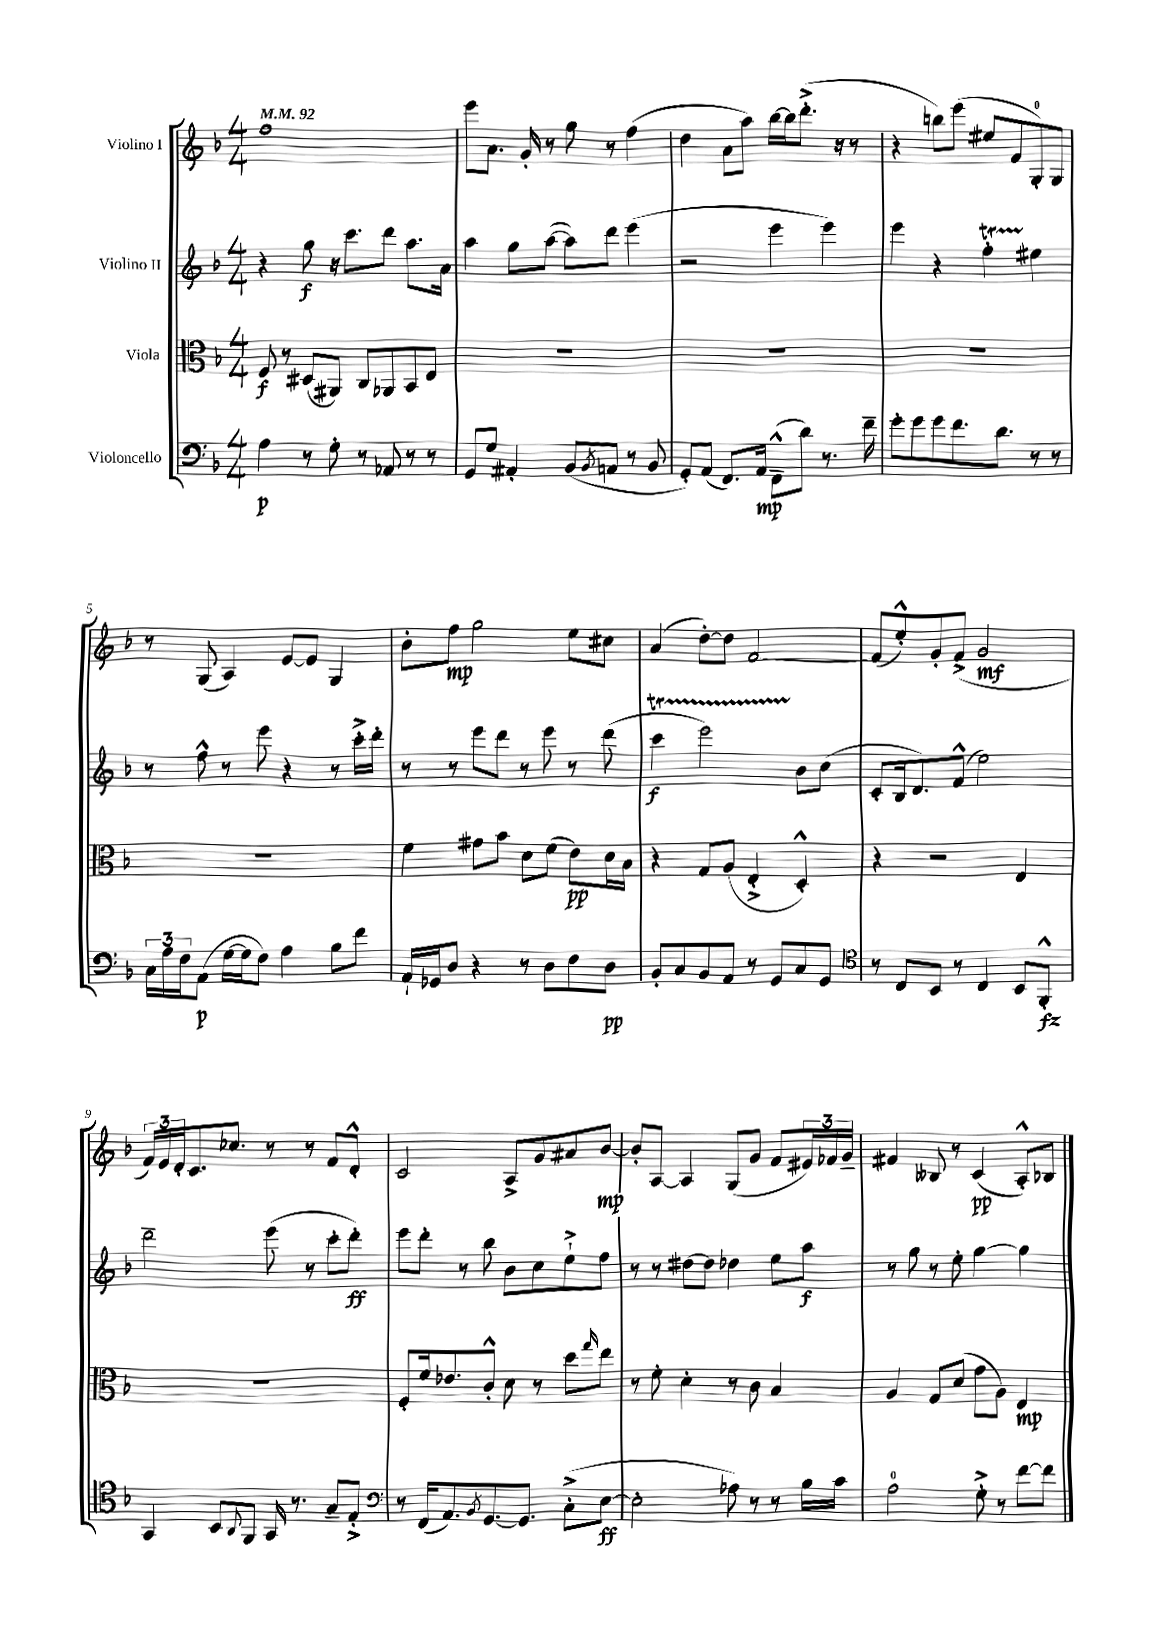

**kern	**dynam	**kern	**dynam	**kern	**dynam	**kern	**dynam
*part4	*part4	*part3	*part3	*part2	*part2	*part1	*part1
*staff4	*staff4	*staff3	*staff3	*staff2	*staff2	*staff1	*staff1
*I"Violoncello	*	*I"Viola	*	*I"Violino II	*	*I"Violino I	*
*clefF4	*	*clefC3	*	*clefG2	*	*clefG2	*
*k[b-]	*	*k[b-]	*	*k[b-]	*	*k[b-]	*
*M4/4	*	*M4/4	*	*M4/4	*	*M4/4	*
*MM92	*	*MM92	*	*MM92	*	*MM92	*
=1	=1	=1	=1	=1	=1	=1	=1
4A\	p	8F/	f	4r	.	1ff	.
.	.	8r	.	.	.	.	.
8r	.	(8D#X/L	.	8gg\	f	.	.
8G'\	.	8AA#X/J)	.	16r	.	.	.
.	.	.	.	8.ccc\L	.	.	.
8r	.	8C/L	.	.	.	.	.
8AA-X/	.	8AA-X/	.	8ddd\J	.	.	.
8r	.	8BB-/	.	8.aa\L	.	.	.
8r	.	8E/J	.	.	.	.	.
.	.	.	.	16a\Jk	.	.	.
=2	=2	=2	=2	=2	=2	=2	=2
8GG/L	.	1r	.	4aa\	.	8eee\L	.
8G/J	.	.	.	.	.	8.a\J	.
4AA#X'/	.	.	.	8gg\L	.	.	.
.	.	.	.	.	.	16g'/	.
.	.	.	.	([8aa\J	.	8r	.
(8BB-/L	.	.	.	8aa\L])	.	8gg\	.
8qBB-/	.	.	.	.	.	.	.
8AAn/J	.	.	.	8ddd\J	.	8r	.
8r	.	.	.	(4eee\	.	(4ff\	.
8BB-/	.	.	.	.	.	.	.
=3	=3	=3	=3	=3	=3	=3	=3
8GG'/L)	.	1r	.	2r	.	4dd\	.
(8AA/J	.	.	.	.	.	.	.
8.FF/L)	.	.	.	.	.	8a\L	.
.	.	.	.	.	.	8aa\J)	.
16AA/Jk	mp	.	.	.	.	.	.
(8FF~^^\L	.	.	.	4eee\	.	[16bb-\LL	.
.	.	.	.	.	.	16bb-\J]	.
8d\J)	.	.	.	.	.	(8.ddd'^\J	.
8.r	.	.	.	4eee\)	.	.	.
.	.	.	.	.	.	16r	.
.	.	.	.	.	.	8r	.
16f~\	.	.	.	.	.	.	.
=4	=4	=4	=4	=4	=4	=4	=4
8g'\L	.	1r	.	4eee\	.	4r	.
8g\	.	.	.	.	.	.	.
8g\	.	.	.	4r	.	8bbn\L)	.
8.f\	.	.	.	.	.	(8eee\J	.
.	.	.	.	4ffT'\	.	8ee#X/L	.
8.d\J	.	.	.	.	.	.	.
.	.	.	.	.	.	8f/	.
8r	.	.	.	4ee#X\	.	8G'/)	.
8r	.	.	.	.	.	8G/J	.
!!LO:LB:g=z
=5	=5	=5	=5	=5	=5	=5	=5
24C\LL	.	1r	.	8r	.	8r	.
24A\	.	.	.	.	.	.	.
24F\J	.	.	.	.	.	.	.
(8AA\J	p	.	.	8ff^^\	.	(8G/	.
[16G\LL	.	.	.	8r	.	4A/)	.
16G\J]	.	.	.	.	.	.	.
8F\J)	.	.	.	8eee\	.	.	.
4A\	.	.	.	4r	.	[8e/L	.
.	.	.	.	.	.	8e/J]	.
8B-\L	.	.	.	8r	.	4G/	.
8f\J	.	.	.	16ccc'^\LL	.	.	.
.	.	.	.	16ddd'\JJ	.	.	.
=6	=6	=6	=6	=6	=6	=6	=6
16AA`/LL	.	4f\	.	8r	.	8b-'\L	.
16GG-X/J	.	.	.	.	.	.	.
8D/J	.	.	.	8r	.	8ff\J	mp
4r	.	8g#X\L	.	8eee\L	.	2gg\	.
.	.	8b-\J	.	8ddd\J	.	.	.
8r	.	8d\L	.	8r	.	.	.
8D\L	.	(8f\J	.	8eee\	.	.	.
8F\	.	8e\L)	pp	8r	.	8ee\L	.
8D\J	pp	16d\L	.	(8ddd\	.	8cc#X\J	.
.	.	16B-\JJ	.	.	.	.	.
=7	=7	=7	=7	=7	=7	=7	=7
8BB-'/L	.	4r	.	4cccT\	f	(4a/	.
8C/	.	.	.	.	.	.	.
8BB-/	.	8G/L	.	2eeeTTT\)	.	[8dd'\L)	.
8AA/J	.	(8A/J	.	.	.	8dd\J]	.
8r	.	4E'^/	.	.	.	[2f/	.
8GG/L	.	.	.	.	.	.	.
8C/	.	4D'^^/)	.	8b-\L	.	.	.
8GG/J	.	.	.	(8cc\J	.	.	.
=8	=8	=8	=8	=8	=8	=8	=8
*clefC4	*	*	*	*	*	*	*
8r	.	4r	.	8c'/L	.	(8f/L]	.
8C/L	.	.	.	16B-/k	.	8ee'^^/)	.
.	.	.	.	8.d/)	.	.	.
8BB-/J	.	2r	.	.	.	8g'/	.
8r	.	.	.	(8f^^/J	.	(8f^/J	.
4C/	.	.	.	2ee\)	.	2g/	mf
8BB-/L	.	4E/	.	.	.	.	.
8FF'^^/J	fz	.	.	.	.	.	.
!!LO:LB:g=z
=9	=9	=9	=9	=9	=9	=9	=9
4GG/	.	1r	.	2ddd~\	.	24f/LL)	.
.	.	.	.	.	.	24e/	.
.	.	.	.	.	.	24d'/J	.
.	.	.	.	.	.	8.c/	.
8BB-/L	.	.	.	.	.	.	.
.	.	.	.	.	.	8.cc-X/J	.
8qqAA/	.	.	.	.	.	.	.
8FF/J	.	.	.	.	.	.	.
16GG/	.	.	.	(8eee\	.	8r	.
8.r	.	.	.	.	.	.	.
.	.	.	.	8r	.	8r	.
8G~/L	.	.	.	8ccc'\L	.	8f/L	.
8E'^/J	.	.	.	8ddd'\J)	ff	8d'^^/J	.
=10	=10	=10	=10	=10	=10	=10	=10
*clefF4	*	*	*	*	*	*	*
8r	.	8F'/L	.	8eee\L	.	2c/	.
(16FF/KL	.	16f/k	.	8ddd'\J	.	.	.
8.AA/)	.	8.e-X/	.	.	.	.	.
.	.	.	.	8r	.	.	.
8qBB-/	.	.	.	.	.	.	.
[8.GG/	.	8c'^^/J	.	8bb-\	.	.	.
.	.	8d\	.	8b-\L	.	8A^/L	.
8.GG/J]	.	.	.	.	.	.	.
.	.	8r	.	8cc\	.	8g/	.
(8C'^\L	.	8dd\L	.	8ee`^\	.	8a#X/	.
.	.	16qqgg/	.	.	.	.	.
[8E\J	ff	8ee\J	.	8ff\J	.	[8b-/J	mp
=11	=11	=11	=11	=11	=11	=11	=11
2E'\]	.	8r	.	8r	.	8b-'/L]	.
.	.	8f'\	.	8r	.	[8A/J	.
.	.	4d'\	.	[8dd#X\L	.	4A/]	.
.	.	.	.	8dd#\J]	.	.	.
8A-X\)	.	8r	.	4dd-X\	.	(8G/L	.
8r	.	8c\	.	.	.	8g/J	.
8r	.	4B-/	.	8ee\L	.	8f/L	.
16B-\LL	.	.	.	8aa\J	f	24e#X/L)	.
.	.	.	.	.	.	24f-X/	.
16c\JJ	.	.	.	.	.	.	.
.	.	.	.	.	.	24g~/JJ	.
=12	=12	=12	=12	=12	=12	=12	=12
2A\	.	4A/	.	8r	.	4f#X/	.
.	.	.	.	8gg\	.	.	.
.	.	8G/L	.	8r	.	8B--X/	.
.	.	(8d/J	.	8ee'\	.	8r	.
8G'^\	.	8g\L	.	[4gg\	.	(4c/	pp
8r	.	8A\J)	.	.	.	.	.
[8f\L	.	4E/	mp	4gg\]	.	8A'^^/L)	.
8f\J]	.	.	.	.	.	8B-X/J	.
==	==	==	==	==	==	==	==
*-	*-	*-	*-	*-	*-	*-	*-
